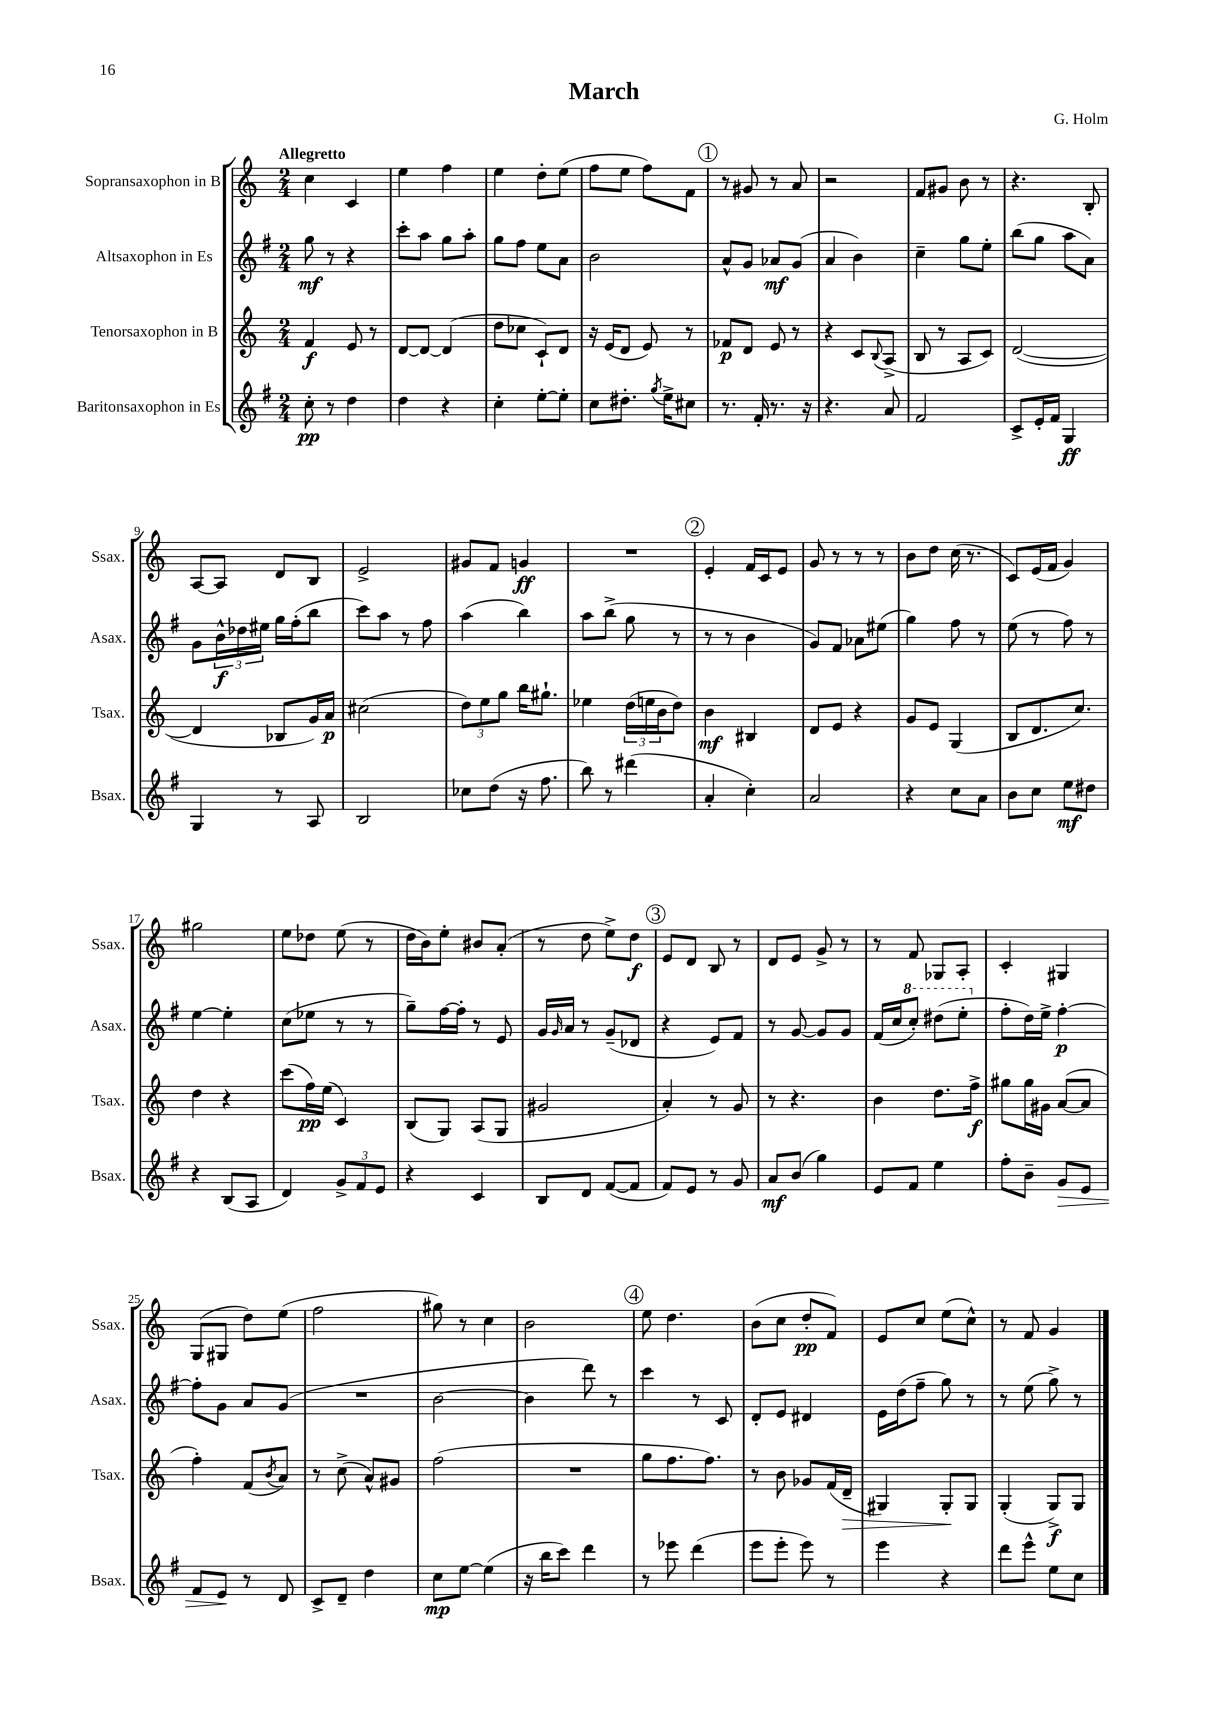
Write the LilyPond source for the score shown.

\header { title = "March" composer = "G. Holm" }
<<
\new StaffGroup <<
\new Staff = "s0" \with { instrumentName = "Sopransaxophon in B" shortInstrumentName = "Ssax." } {
    \clef treble \key c \major \numericTimeSignature \time 2/4 \tempo "Allegretto"
    c''4 c'4 |
    e''4 f''4 |
    e''4 d''8-. e''8( |
    f''8 e''8 f''8) f'8 |
    \mark \markup { \circle "1" } r8 gis'8 r8 a'8 |
    r2 |
    f'8 gis'8 b'8 r8 |
    r4. b8-. |
    a8~ a8 d'8 b8 |
    e'2-> |
    gis'8 f'8 g'4\ff |
    R2 |
    \mark \markup { \circle "2" } e'4-. f'16 c'16 e'8 |
    g'8 r8 r8 r8 |
    b'8 d''8 c''16( r8. |
    c'8) e'16( f'16 g'4) |
    gis''2 |
    e''8 des''8 e''8( r8 |
    d''16 b'16) e''8-. bis'8 a'8-.( |
    r8 d''8 e''8->) d''8\f |
    \mark \markup { \circle "3" } e'8 d'8 b8 r8 |
    d'8 e'8 g'8-> r8 |
    r8 f'8 ges8 a8-. |
    c'4-. gis4 |
    g8( gis8 d''8) e''8( |
    f''2 |
    gis''8) r8 c''4 |
    b'2 |
    \mark \markup { \circle "4" } e''8 d''4. |
    b'8( c''8 d''8-.\pp f'8) |
    e'8 c''8 e''8( c''8-^) |
    r8 f'8 g'4 \bar "|." |
}
\new Staff = "s1" \with { instrumentName = "Altsaxophon in Es" shortInstrumentName = "Asax." } {
    \clef treble \key g \major \numericTimeSignature \time 2/4
    g''8\mf r8 r4 |
    c'''8-. a''8 g''8 a''8-. |
    g''8 fis''8 e''8 a'8 |
    b'2 |
    \mark \markup { \circle "1" } a'8-^ g'8 aes'8\mf g'8( |
    a'4 b'4) |
    c''4-- g''8 e''8-. |
    b''8( g''8 a''8 a'8) |
    g'8 \tuplet 3/2 { b'16-^\f des''16 eis''16 } g''16 fis''16-.( b''8 |
    c'''8) a''8 r8 fis''8 |
    a''4( b''4) |
    a''8 b''8->( g''8 r8 |
    \mark \markup { \circle "2" } r8 r8 b'4 |
    g'8) fis'8 aes'8 eis''8( |
    g''4) fis''8 r8 |
    e''8( r8 fis''8) r8 |
    e''4~ e''4-. |
    c''8( ees''8 r8 r8 |
    g''8--) fis''16~ fis''16-. r8 e'8 |
    g'16 \grace { g'16 } a'16 r8 g'8--( des'8 |
    \mark \markup { \circle "3" } r4 e'8) fis'8 |
    r8 g'8~ g'8 g'8 |
    fis'16( c''16 \ottava #1 c'''8-.) dis'''8( e'''8-. \ottava #0 |
    fis''8-. d''16) e''16-> fis''4~-.\p |
    fis''8-. g'8 a'8 g'8( |
    R2 |
    b'2~ |
    b'4 d'''8) r8 |
    \mark \markup { \circle "4" } c'''4 r8 c'8 |
    d'8-. e'8 dis'4 |
    e'16 d''16( fis''8-- g''8) r8 |
    r8 e''8( g''8->) r8 \bar "|." |
}
\new Staff = "s2" \with { instrumentName = "Tenorsaxophon in B" shortInstrumentName = "Tsax." } {
    \clef treble \key c \major \numericTimeSignature \time 2/4
    f'4\f e'8 r8 |
    d'8~ d'8~ d'4( |
    d''8 ces''8 c'8-!) d'8 |
    r16 e'16( d'8 e'8) r8 |
    \mark \markup { \circle "1" } fes'8\p d'8 e'8 r8 |
    r4 c'8 \appoggiatura { b8 } a8->( |
    b8 r8 a8 c'8) |
    d'2~( |
    d'4 bes8 g'16) a'16\p |
    cis''2( |
    \tuplet 3/2 { d''8) e''8 g''8 } b''16 gis''8.-! |
    ees''4 \tuplet 3/2 { d''16( e''16 b'16 } d''8) |
    \mark \markup { \circle "2" } b'4\mf bis4 |
    d'8 e'8 r4 |
    g'8 e'8 g4( |
    b8 d'8. c''8.) |
    d''4 r4 |
    c'''8( f''16\pp) e''16( c'4) |
    b8( g8) a8( g8 |
    gis'2 |
    \mark \markup { \circle "3" } a'4-.) r8 g'8 |
    r8 r4. |
    b'4 d''8. f''16->\f |
    gis''8 gis''16 gis'16 a'8~( a'8 |
    f''4-.) f'8( \acciaccatura { b'8 } a'8) |
    r8 c''8->( a'8-^) gis'8 |
    f''2( |
    R2 |
    \mark \markup { \circle "4" } g''8 f''8. f''8.) |
    r8 b'8 ges'8 f'16( d'16--\> |
    gis4) gis8-.\! gis8 |
    g4-.( g8->\f) g8 \bar "|." |
}
\new Staff = "s3" \with { instrumentName = "Baritonsaxophon in Es" shortInstrumentName = "Bsax." } {
    \clef treble \key g \major \numericTimeSignature \time 2/4
    c''8-.\pp r8 d''4 |
    d''4 r4 |
    c''4-. e''8~-. e''8-. |
    c''8 dis''8.-. \acciaccatura { g''8 } e''16-> cis''8 |
    \mark \markup { \circle "1" } r8. fis'16-. r8. r16 |
    r4. a'8 |
    fis'2 |
    c'8-> e'16-. fis'16 g4\ff |
    g4 r8 a8 |
    b2 |
    ces''8 d''8( r16 fis''8. |
    b''8) r8 dis'''4( |
    \mark \markup { \circle "2" } a'4-. c''4-.) |
    a'2 |
    r4 c''8 a'8 |
    b'8 c''8 e''8\mf dis''8 |
    r4 b8( a8 |
    d'4) \tuplet 3/2 { g'8-> fis'8 e'8 } |
    r4 c'4 |
    b8 d'8 fis'8~( fis'8 |
    \mark \markup { \circle "3" } fis'8) e'8 r8 g'8 |
    a'8\mf b'8( g''4) |
    e'8 fis'8 e''4 |
    fis''8-. b'8-- g'8\> e'8 |
    fis'8 e'8\! r8 d'8 |
    c'8-> d'8-- d''4 |
    c''8\mp e''8~ e''4( |
    r16 b''16 c'''8) d'''4 |
    \mark \markup { \circle "4" } r8 ees'''8 d'''4( |
    e'''8 e'''8-. e'''8) r8 |
    e'''4 r4 |
    d'''8 e'''8-^ e''8 c''8 \bar "|." |
}
>>
>>
